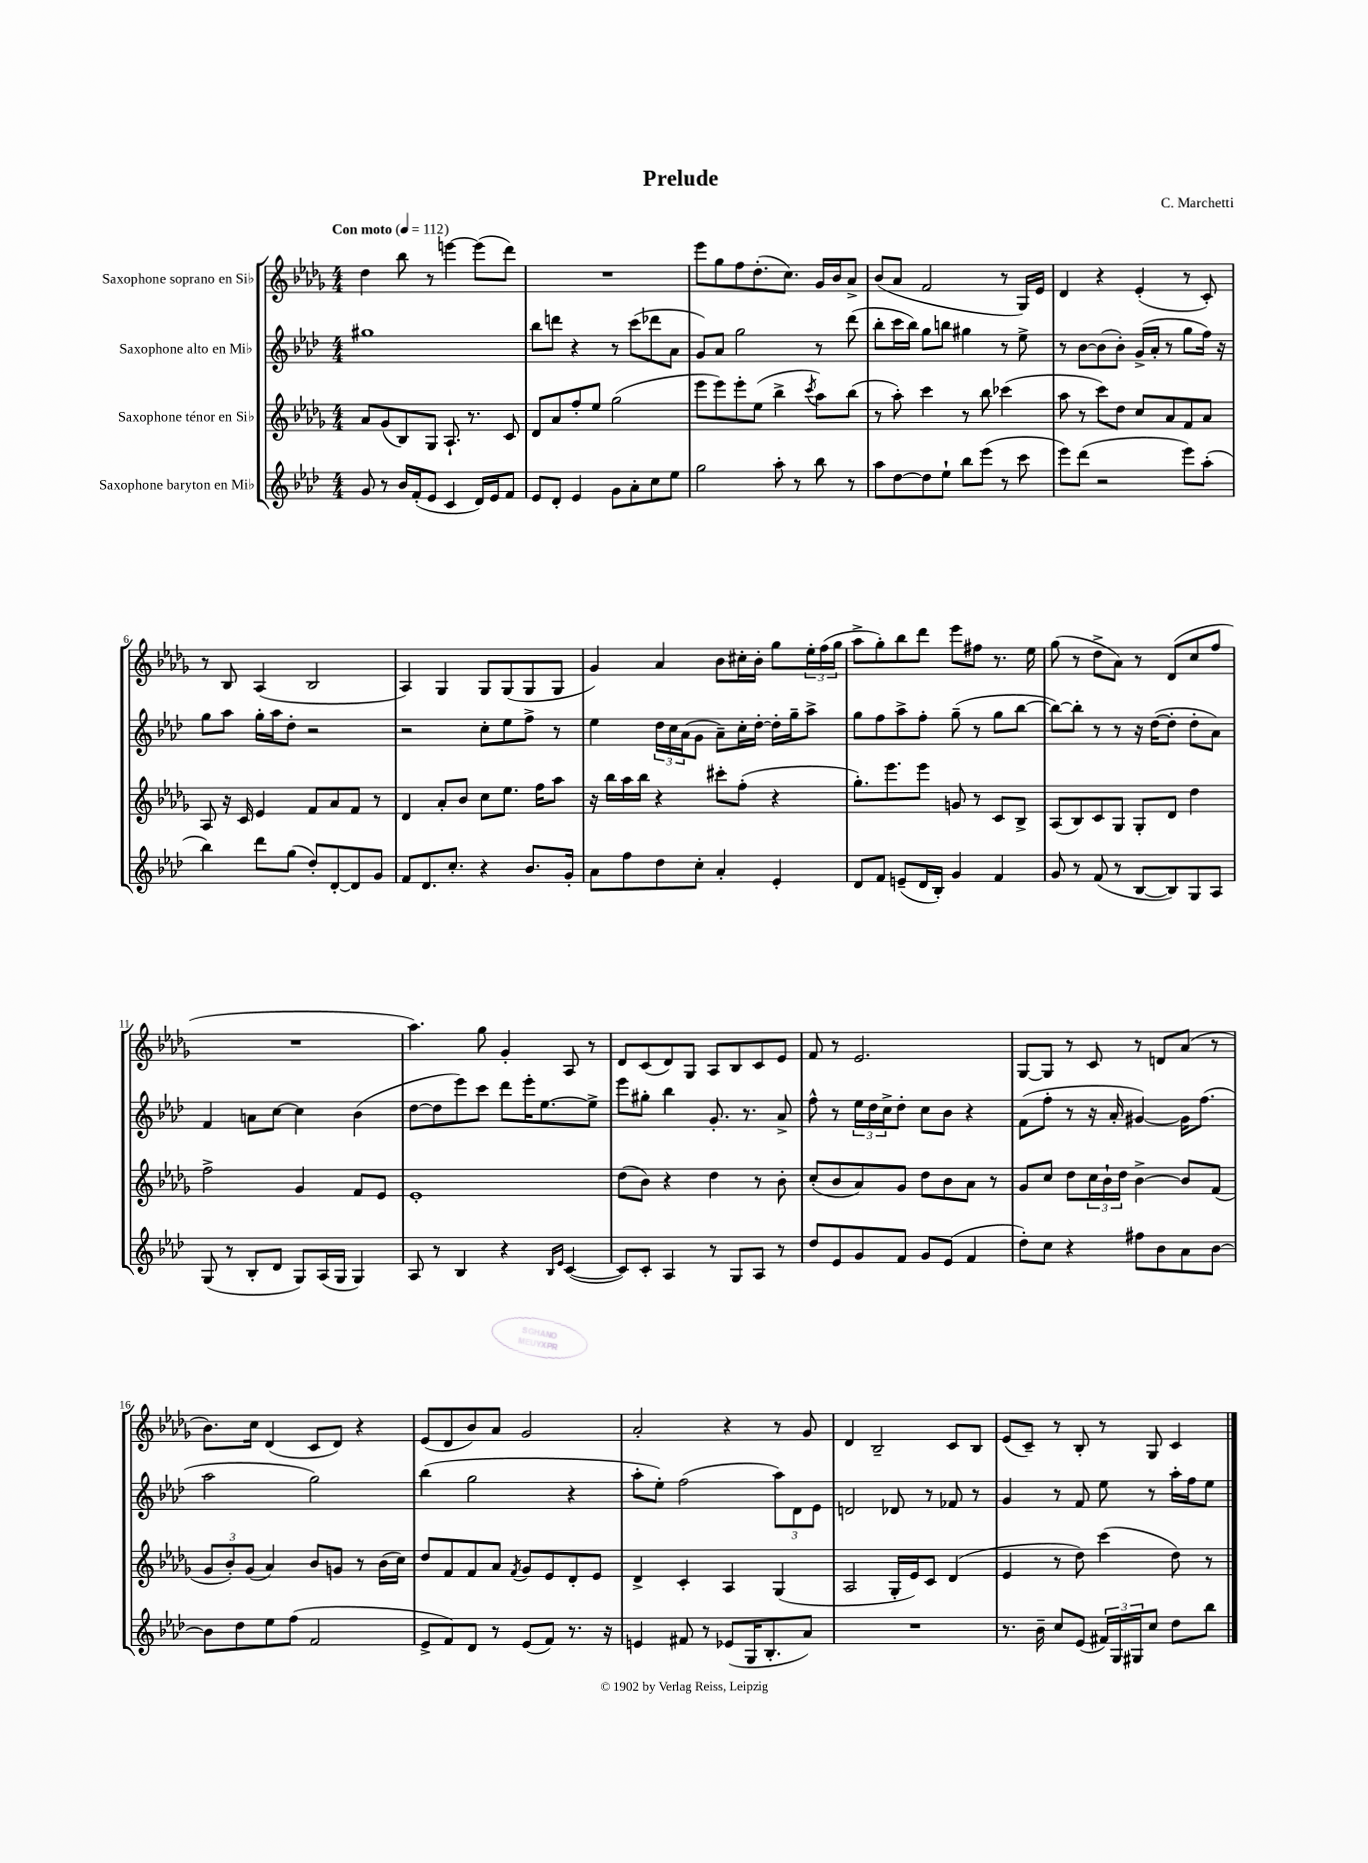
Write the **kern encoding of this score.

**kern	**kern	**kern	**kern
*staff4	*staff3	*staff2	*staff1
*clefG2	*clefG2	*clefG2	*clefG2
*k[b-e-a-d-]	*k[b-e-a-d-g-]	*k[b-e-a-d-]	*k[b-e-a-d-g-]
*M4/4	*M4/4	*M4/4	*M4/4
*MM112	*MM112	*MM112	*MM112
8g	8a-	1gg#	4dd-
8r	(8g-	.	.
16b-	8B-)	.	8bb-
(16f'	.	.	.
8e-	8G-	.	8r
4c	8.A-`	.	[4eee
.	8.r	.	.
16d-)	.	.	(8eee]
16e-	.	.	.
8f	8c	.	8ddd-)
=	=	=	=
8e-	8d-	8bb-	1r
8d-'	8a-	8ddd	.
4e-	8ff'	4r	.
.	8ee-	.	.
8g	(2gg-	8r	.
8a-'	.	(8ccc	.
8cc	.	8ddd-	.
8ee-	.	8a-	.
=	=	=	=
2gg	8eee-	8g)	8eee-
.	8eee-)	8a-	8gg-
.	8eee-'	2gg	8ff
.	(8ee-	.	(8.dd-'
8aa-'	4bb-^	.	.
.	.	.	8.cc)
8r	.	.	.
.	8qccc	.	.
8bb-	8aa-)	8r	16g-
.	.	.	16b-
8r	(8bb-	(8ddd-	8a-^
=	=	=	=
8aa-	8r	8bb-'	(8b-
[8dd-	8aa-')	16ccc	8a-
.	.	16bb-)	.
8dd-]	4ccc	8gg	2f
8ee-`	.	8bb	.
8bb-	8r	4gg#	.
(8eee-	8bb-	.	.
8r	(4ccc-	8r	8r
8ccc	.	8ee-^	16G-)
.	.	.	16e-
=	=	=	=
8eee-)	8aa-	8r	4d-
(8ddd-	8r	[8b-	.
2r	8ccc)	(8b-]	4r
.	8dd-	8b-')	.
.	8cc	(16g^	(4e-'
.	.	16a-'	.
.	8a-	8r	.
8eee-)	8f	8gg	8r
(8aa-'	8a-	16ff)	8c')
.	.	16r	.
=	=	=	=
4bb-)	8A-	8gg	8r
.	16r	8aa-	8B-
.	16c	.	.
8ddd-	4e-	16gg'	(4A-
.	.	16aa-	.
(8gg	.	8dd-'	.
8dd-')	8f	2r	2B-
[8d-'	8a-	.	.
8d-]	8f	.	.
8g	8r	.	.
=	=	=	=
8f	4d-	2r	4A-)
8.d-	.	.	.
.	8a-'	.	4G-
8.cc'	.	.	.
.	8b-	.	.
4r	8cc	8cc'	8G-
.	8.ee-	8ee-	(8G-
8.b-	.	8ff^	8G-
.	16ff	.	.
.	8aa-	8r	8G-
16g'	.	.	.
=	=	=	=
8a-	16r	4ee-	4g-)
.	16bb-	.	.
8ff	16aa-	.	.
.	16bb-	.	.
8dd-	4r	24dd-	4a-
.	.	24cc	.
.	.	(24a-	.
8cc'	.	8g	.
4a-'	8ccc#'	8a-~)	8b-
.	(8ff'	16cc'	16cc#'
.	.	[16dd-'	16b-'
4e-'	4r	16dd-']	8gg-
.	.	16gg~	.
.	.	8aa-^	24ee-'
.	.	.	(24ff
.	.	.	24gg-
=	=	=	=
8d-	8.gg-')	8gg	8aa-^
8f	.	8ff	8gg-')
.	8.eee-	.	.
(8e~	.	8aa-^	8bb-
16d-	8eee-	8ff'	8ddd-
16B-')	.	.	.
4g	8g	(8gg~	8eee-
.	8r	8r	8ff#
4f	8c	8gg	8.r
.	8B-^	[8bb-	.
.	.	.	16ee-
=	=	=	=
8g	(8A-	8bb-_)	(8gg-
8r	8B-)	8bb-']	8r
(8f	8c	8r	8dd-^
8r	8G-	8r	8a-)
[8B-	8G-'	16r	8r
.	.	([16dd-	.
8B-])	8d-	8dd-']	(8d-
8G	4dd-	8dd-'	8cc
8A-	.	8a-)	8ff
=	=	=	=
(8G	2ff^	4f	1r
8r	.	.	.
8B-'	.	8a	.
8d-	.	[8cc	.
8G)	4g-	4cc]	.
(16A-	.	.	.
16G	.	.	.
4G)	8f	(4b-	.
.	8e-	.	.
=	=	=	=
8A-	1e-'	[8dd-	4.aa-)
8r	.	8dd-]	.
4B-	.	8eee-)	.
.	.	8ccc	8gg-
4r	.	8ddd-	4g-'
.	.	16eee-'	.
.	.	[8.ee-	.
16qqB-	.	.	.
16qqe-	.	.	.
([4c	.	.	8A-
.	.	8ee-^]	8r
=	=	=	=
8c])	(8dd-	8eee-	8d-
8c'	8b-)	8gg#'	(8c
4A-	4r	4bb-	8d-)
.	.	.	8G-
8r	4dd-	8.g'	8A-
8G	.	.	8B-
.	.	8.r	.
8A-	8r	.	8c
8r	8b-'	8a-^	8e-
=	=	=	=
8dd-	(8cc'	8ff^^	8f
8e-	8b-	8r	8r
8g	8a-)	24ee-	2.e-
.	.	24dd-	.
.	.	24cc^	.
8f	8g-	8dd-'	.
8g	8dd-	8cc	.
(8e-	8b-	8b-	.
4f	8a-	4r	.
.	8r	.	.
=	=	=	=
8dd-')	8g-	(8f	[8G-
8cc	8cc	8ff'	8G-]
4r	8dd-	8r	8r
.	24cc	16r	8c
.	24b-`	.	.
.	.	16a-'	.
.	24dd-	.	.
8ff#	[4b-^	[4g#)	8r
8b-	.	.	8d
8a-	8b-]	16g#]	(8a-
.	.	(8.ff	.
[8b-	(8f	.	8r
=	=	=	=
8b-]	12g-	2aa-	8.b-)
.	12b-')	.	.
8dd-	.	.	.
.	(12g-	.	.
.	.	.	16cc
8ee-	4a-)	.	(4d-
(8ff	.	.	.
2f	8b-	2gg)	8c
.	8g	.	8d-)
.	8r	.	4r
.	(16b-	.	.
.	16cc)	.	.
=	=	=	=
8e-^	8dd-	(4bb-	(8e-
8f)	8f	.	8d-
8d-	8f	2gg	8b-)
8r	8a-	.	8a-
.	8qf	.	.
(8e-	8g-	.	2g-
8f)	8e-	.	.
8.r	8d-'	4r	.
.	8e-	.	.
16r	.	.	.
=	=	=	=
4e	4d-^	8aa-'	2a-'
.	.	8ee-')	.
8f#	4c'	(2ff	.
8r	.	.	.
(8e-	4A-	.	4r
16G	.	.	.
8.B-'	.	.	.
.	(4G-	12aa-)	8r
.	.	12d-	.
8a-)	.	.	8g-
.	.	12e-	.
=	=	=	=
1r	2A-	2d	4d-
.	.	.	2B-~
.	16G-'	8d-	.
.	16e-)	.	.
.	8c	8r	.
.	(4d-	8f-	8c
.	.	8r	8B-
=	=	=	=
8.r	4e-	4g	(8e-
.	.	.	8c~)
16b-~	.	.	.
8cc	8r	8r	8r
(8e-	8dd-)	8f	8B-'
24f#)	(4ccc	8ee-	8r
24G	.	.	.
24G#	.	.	.
8cc	.	8r	8G-
8dd-	8dd-)	16aa-'	4c
.	.	16ff	.
8bb-	8r	8ee-	.
==	==	==	==
*-	*-	*-	*-
